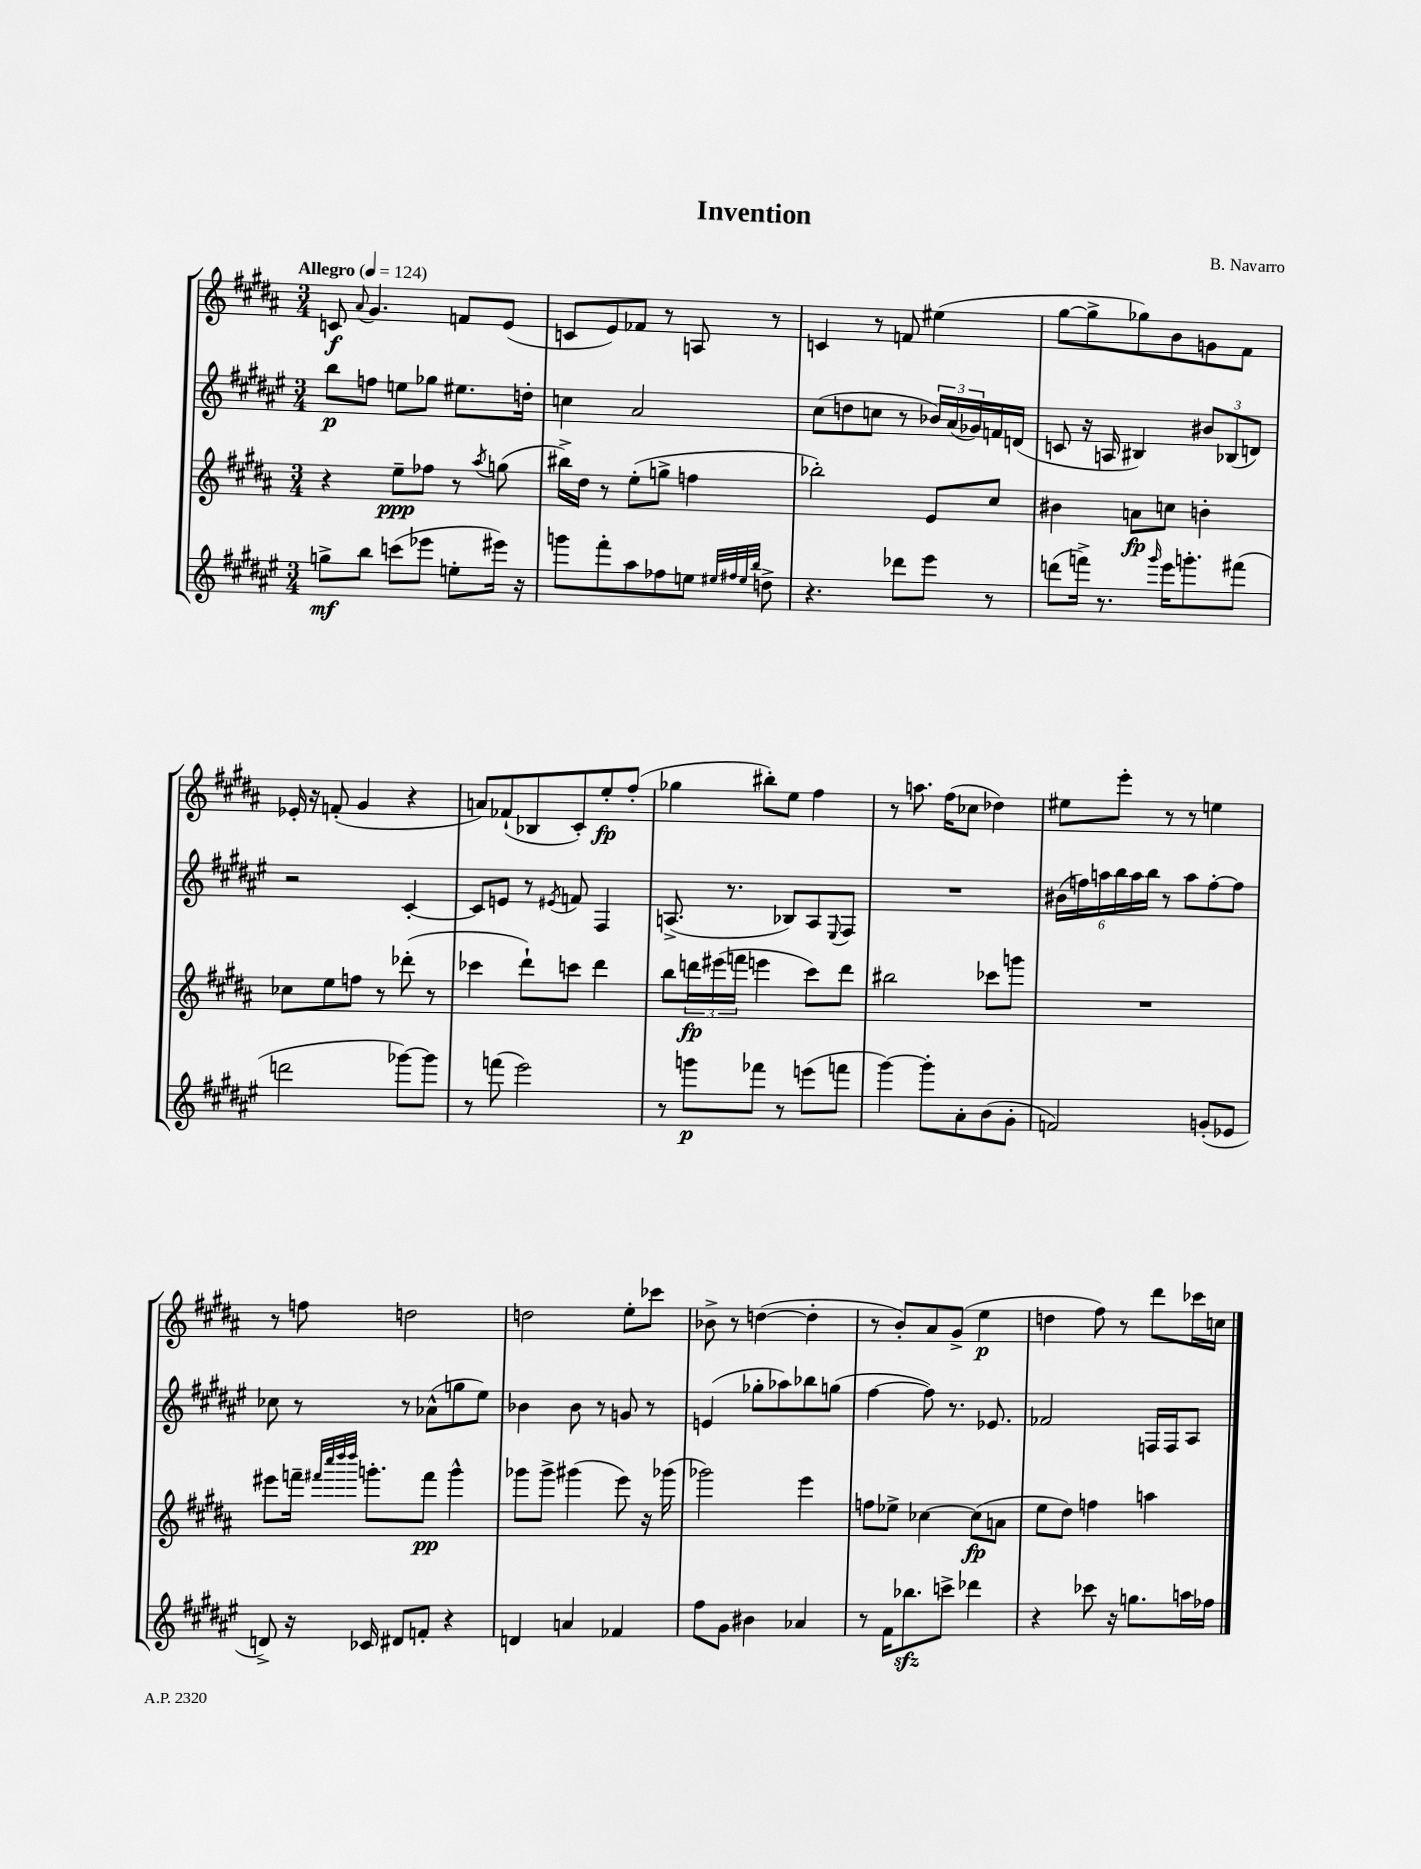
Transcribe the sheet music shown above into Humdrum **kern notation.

**kern	**kern	**kern	**kern
*staff4	*staff3	*staff2	*staff1
*clefG2	*clefG2	*clefG2	*clefG2
*k[f#c#g#d#a#e#]	*k[f#c#g#d#a#]	*k[f#c#g#d#a#e#]	*k[f#c#g#d#a#]
*M3/4	*M3/4	*M3/4	*M3/4
*MM124	*MM124	*MM124	*MM124
8gg^\L	4r	8bb\L	8c/
.	.	.	8qqa#/
8bb\J	.	8ff\J	4.g#/
(8ccc\L	8ee~\L	8ee\L	.
8eee-\J	8ff-\J	8gg-\J	.
8ee'\L	8r	8.ee#\L	8f/L
.	8qaa#/	.	.
16eee#\Jk)	(8gg\	.	(8e/J
16r	.	16dd'\Jk	.
=	=	=	=
8ggg\L	16bb#^\LL)	4cc\	8c/L
.	16dd#\JJ	.	.
8fff#'\	8r	.	8e/)
8aa#\	(8ee'\L	2a#/	8f-/J
8ff-\	8gg^\J	.	8r
8ee\J	4ff\	.	8A/
32qqee#/LLL	.	.	.
32qqff#/	.	.	.
32qqee#/	.	.	.
32qqbb/JJJ	.	.	.
8dd^\	.	.	8r
=	=	=	=
4.r	2bb-'\)	(8cc#\L	4c/
.	.	8dd\	.
.	.	8cc\J	8r
8ddd-\L	.	8r	8f/
8eee#\J	8e/L	24b-/LL)	(4ee#\
.	.	(24a#/	.
.	.	24g-/)	.
8r	8cc#/J	16f/	.
.	.	(16d/JJ	.
=	=	=	=
(8ddd\L	4b#\	8c/	[8gg#\L
16fff^\Jk)	.	16r	8gg#^\]
8.r	.	16A/	.
.	8a\L	4B#/)	8gg-\)
16qqggg#/	.	.	.
16eee#\LK	8cc\J	.	8b\
8.ggg'\	.	.	.
.	4b'\	12b#/L	8g\
.	.	(12B-/	.
(8fff#\J	.	.	8f#\J
.	.	12d/J)	.
=	=	=	=
2ddd\	8cc-\L	2r	16e-'/
.	.	.	16r
.	8ee\	.	(8f'/
.	8ff\J	.	4g#/
.	8r	.	.
[8ggg-\L)	(8ddd-'\	[4c#'/	4r
8ggg-\]J	8r	.	.
=	=	=	=
8r	4ccc-\	8c#/]L	8a/L)
(8fff\	.	8e/J	(8f-`/
2eee#\)	8ddd#`\L)	8r	8B-/
.	.	8qe#/	.
.	8ccc\J	8f/	8c#'/)
.	4ddd#\	4F#/	8ee'/
.	.	.	(8ff#'/J
=	=	=	=
8r	8bb\L	(8.A^/	4gg-\
8ggg\L	24ddd\L	.	.
.	(24eee#\	.	.
.	.	8.r	.
.	24fff\JJ	.	.
8fff-\J	4eee\	.	8bb#'\L)
8r	.	8B-/L)	8ee\J
(8eee\L	8ccc#\L)	8A/	4ff#\
.	.	8qqE#/	.
8fff\J	8ddd\J	8F#/J	.
=	=	=	=
[4ggg#\)	2bb#\	2.r	8r
.	.	.	8.aa\
8ggg#'\]L	.	.	.
.	.	.	(16ff#\LK
8a#'\	.	.	8cc-\J
(8b\	8ccc-\L	.	4dd-\)
8g#'\J	8ggg\J	.	.
=	=	=	=
2f/)	2.r	(24b#\LL	8ee#\L
.	.	24ff\)	.
.	.	24aa\	.
.	.	24bb\	8eee'\J
.	.	24aa\	.
.	.	24bb\JJ	.
.	.	8r	8r
.	.	8aa\L	8r
(8g'/L	.	[8ff'\	4ee\
8e-/J	.	8ff\]J	.
=	=	=	=
8d^/)	8eee#\L	8cc-\	8r
16r	16fff~\Jk	8r	8ff\
.	32qqfff#/LLL	.	.
.	32qqcccc#/	.	.
.	32qqdddd#/	.	.
.	32qqdddd#/JJJ	.	.
16c-/	8.ggg'\L	.	.
8d#/L	.	8r	2dd\
8f'/J	8fff#\J	(8a-^^\L	.
4r	4ggg^^\	8gg\	.
.	.	8ee#\J)	.
=	=	=	=
4d/	8ggg-\L	4b-\	2dd\
.	8ggg-^\J	.	.
4a/	(4ggg#\	8b-\	.
.	.	8r	.
4f-/	8eee\)	8g/	8ee'\L
.	16r	8r	8ccc-\J
.	(16ggg-\	.	.
=	=	=	=
8ff#\L	2ggg-\)	(4e/	8b-^\
8g#\J	.	.	8r
4b#\	.	8gg-'\L	([4dd\
.	.	8aa-\)	.
4a-/	4eee\	8bb-\	4dd'\]
.	.	(8gg\J	.
=	=	=	=
8r	8ff\L	[4ff#\	8r
16f#\LK	8ee-^\J	.	8b'/L)
8.bb-\	.	.	.
.	[4cc-\	8ff#\])	8a#/
8ccc^\J	.	8.r	(8g#^/J
4ddd-\	(8cc-\]L	.	4ee\
.	.	8.e-/	.
.	8a\J	.	.
=	=	=	=
4r	8ee\L	2f-/	4dd\
.	8dd#\J)	.	.
8ccc-\	4ff\	.	8ff#\)
16r	.	.	8r
8.gg\L	.	.	.
.	4aa\	16F/LL	8ddd#\L
.	.	16F/J	.
16aa\L	.	8A#/J	16ccc-\L
16ff-\JJ	.	.	16cc\JJ
==	==	==	==
*-	*-	*-	*-
